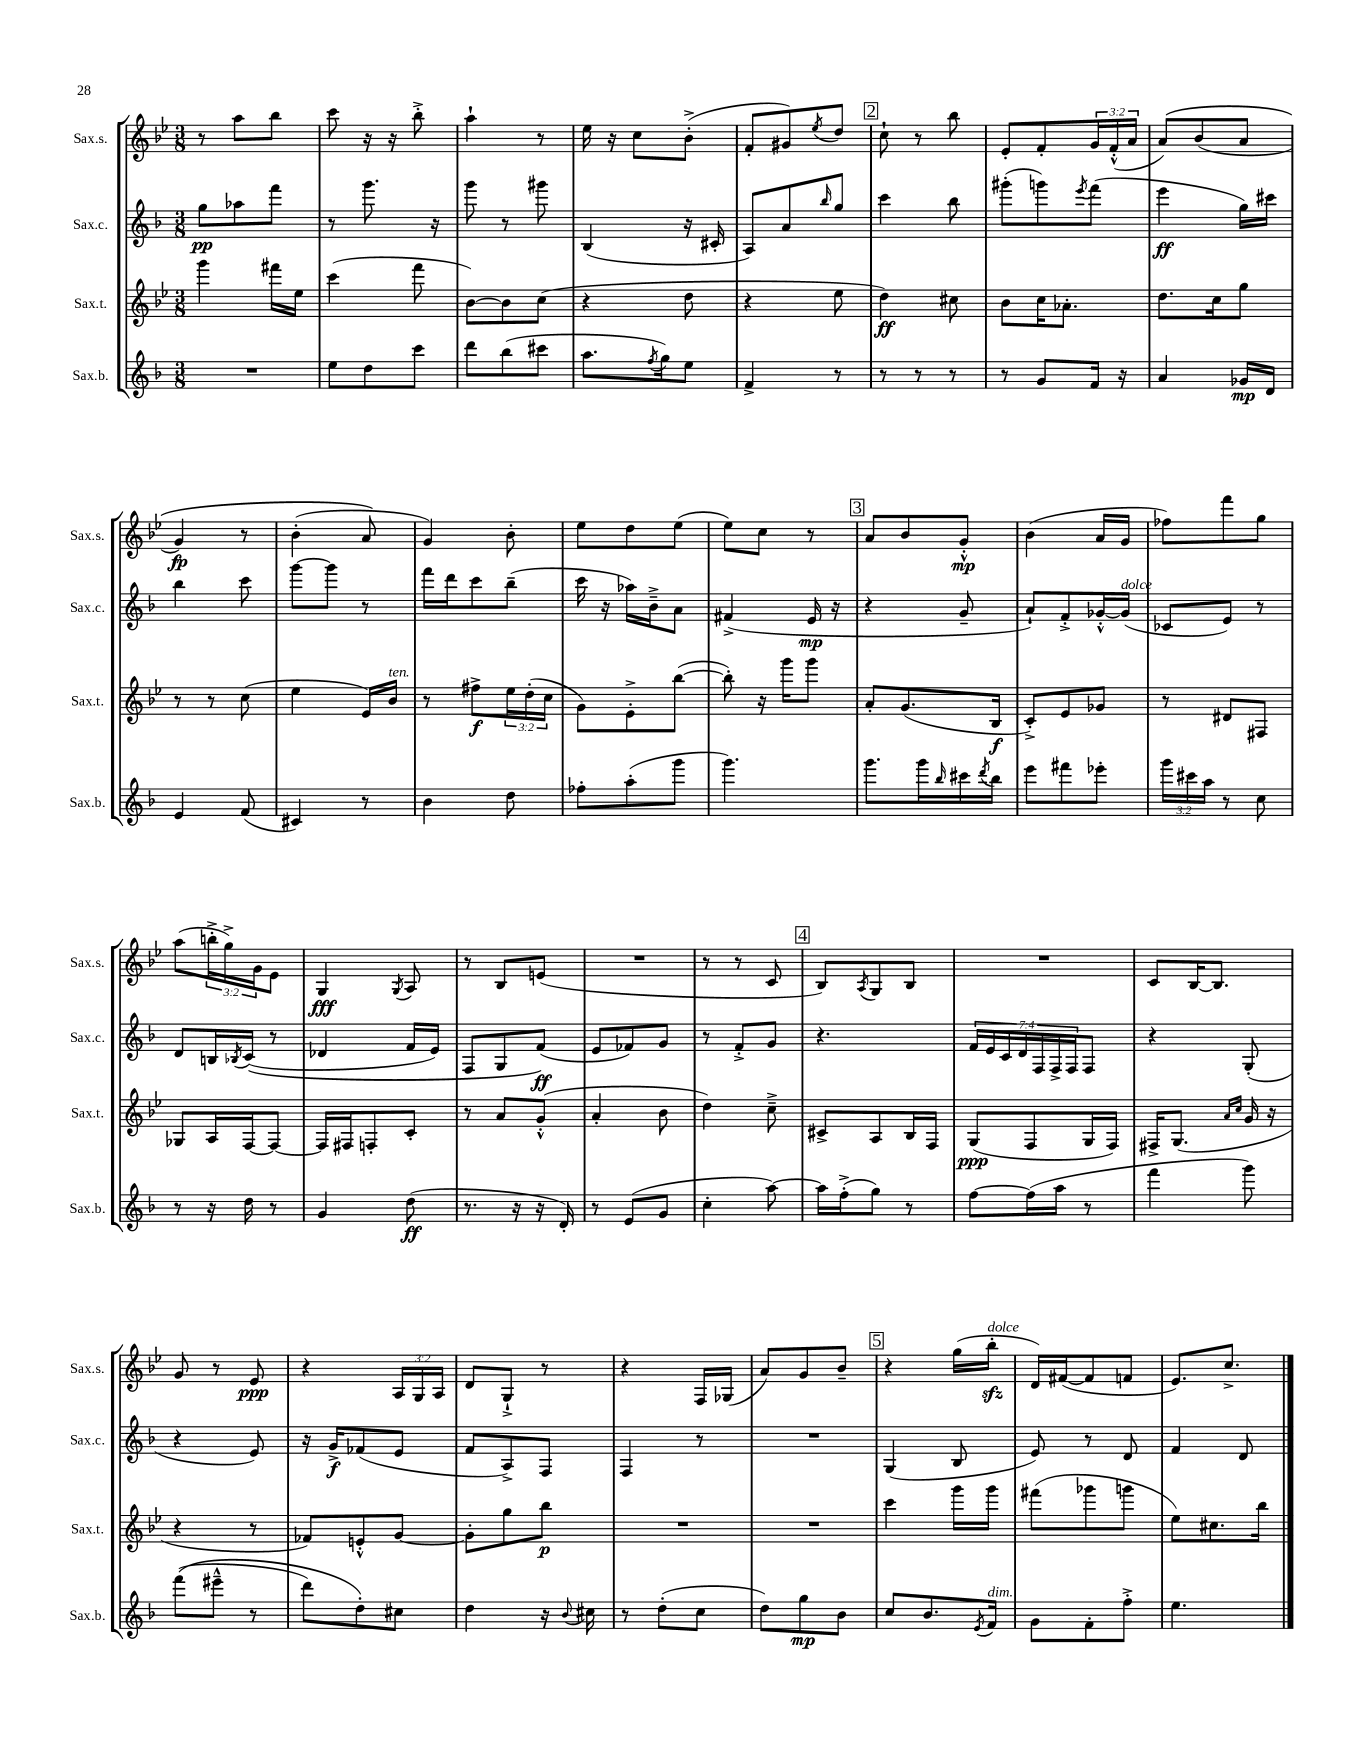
<<
\new StaffGroup <<
\new Staff = "s0" \with { instrumentName = "Sax.s." shortInstrumentName = "Sax.s." } {
    \clef treble \key bes \major \numericTimeSignature \time 3/8 \override Staff.TupletNumber.text = #tuplet-number::calc-fraction-text
    r8 a''8 bes''8 |
    c'''8 r16 r16 bes''8-.-> |
    a''4-! r8 |
    ees''16 r16 c''8 bes'8-.->( |
    f'8-. gis'8) \acciaccatura { ees''8 } d''8 |
    \mark \markup { \box "2" } c''8-! r8 bes''8 |
    ees'8-. f'8-. \tuplet 3/2 { g'16 f'16-.-^( a'16 } |
    a'8)\( bes'8( a'8 |
    g'4\fp) r8 |
    bes'4-.( a'8\) |
    g'4) bes'8-. |
    ees''8 d''8 ees''8( |
    ees''8) c''8 r8 |
    \mark \markup { \box "3" } a'8 bes'8 g'8-.-^\mp |
    bes'4( a'16 g'16 |
    fes''8) f'''8 g''8 |
    a''8( \tuplet 3/2 { b''16-.-> g''16->) g'16 } ees'8 |
    g4\fff \acciaccatura { g8 } a8 |
    r8 bes8 e'8( |
    R4. |
    r8 r8 c'8 |
    \mark \markup { \box "4" } bes8) \acciaccatura { a8 } g8 bes8 |
    R4. |
    c'8 bes16~ bes8. |
    g'8 r8 ees'8\ppp |
    r4 \tuplet 3/2 { a16 g16 a16 } |
    d'8 g8-!-> r8 |
    r4 f16 ges16( |
    a'8) g'8 bes'8-- |
    \mark \markup { \box "5" } r4 g''16( bes''16-.\sfz^\markup { \italic "dolce" } |
    d'16) fis'16~( fis'8 f'8 |
    ees'8.) c''8.-> \bar "|." |
}
\new Staff = "s1" \with { instrumentName = "Sax.c." shortInstrumentName = "Sax.c." } {
    \clef treble \key f \major \numericTimeSignature \time 3/8 \override Staff.TupletNumber.text = #tuplet-number::calc-fraction-text
    g''8\pp aes''8 f'''8 |
    r8 g'''8. r16 |
    g'''8 r8 gis'''8 |
    bes4( r16 cis'16-. |
    a8) a'8 \grace { bes''16 } g''8 |
    \mark \markup { \box "2" } c'''4 bes''8 |
    gis'''8-.( g'''8) \acciaccatura { e'''8 } f'''8( |
    e'''4\ff g''16) cis'''16 |
    bes''4 c'''8 |
    g'''8~ g'''8 r8 |
    f'''16 d'''16 c'''8 bes''8--( |
    c'''16 r16 aes''16) bes'16---> a'8 |
    fis'4->( e'16\mp r16 |
    \mark \markup { \box "3" } r4 g'8-- |
    a'8-!) f'8-.-> ges'16~-.-^ ges'16^\markup { \italic "dolce" }( |
    ces'8 e'8) r8 |
    d'8 b16 \acciaccatura { bes8 } c'16(\( r8 |
    des'4 f'16 e'16) |
    f8 g8 f'8\ff(\) |
    e'8 fes'8) g'8 |
    r8 f'8-.-> g'8 |
    \mark \markup { \box "4" } r4. |
    \tuplet 7/4 { f'16 e'16 c'16 d'16 f16 f16-> f16 } f8 |
    r4 g8-.( |
    r4 e'8) |
    r16 g'16->\f fes'8( e'8 |
    f'8 a8->) f8 |
    f4 r8 |
    R4. |
    \mark \markup { \box "5" } g4( bes8 |
    e'8) r8 d'8 |
    f'4 d'8 \bar "|." |
}
\new Staff = "s2" \with { instrumentName = "Sax.t." shortInstrumentName = "Sax.t." } {
    \clef treble \key bes \major \numericTimeSignature \time 3/8 \override Staff.TupletNumber.text = #tuplet-number::calc-fraction-text
    g'''4 fis'''16 ees''16 |
    c'''4( f'''8 |
    bes'8~) bes'8 c''8( |
    r4 d''8 |
    r4 ees''8 |
    \mark \markup { \box "2" } d''4\ff) cis''8 |
    bes'8 c''16 aes'8.-. |
    d''8. c''16 g''8 |
    r8 r8 c''8( |
    ees''4 ees'16) bes'16^\markup { \italic "ten." } |
    r8 fis''8->\f \tuplet 3/2 { ees''16 d''16-.( c''16 } |
    g'8) ees'8-.-> bes''8~( |
    bes''8-.) r16 g'''16 g'''8 |
    \mark \markup { \box "3" } a'8-. g'8.( bes16\f |
    c'8-.->) ees'8 ges'8 |
    r8 dis'8 fis8 |
    ges8 a16 f16~ f8~ |
    f16 fis16 f8-. c'8-. |
    r8 a'8 g'8-.-^( |
    a'4-. bes'8 |
    d''4) c''8---> |
    \mark \markup { \box "4" } cis'8-> a8 bes16 f16 |
    g8\ppp( f8 g16 f16) |
    fis16-> g8.( \grace { a'16 c''16 } g'16 r16 |
    r4 r8 |
    fes'8) e'8-.-^ g'8~ |
    g'8-. g''8 bes''8\p |
    R4. |
    R4. |
    \mark \markup { \box "5" } c'''4 g'''16 g'''16 |
    fis'''8( ges'''8 g'''8 |
    ees''8) cis''8. bes''16 \bar "|." |
}
\new Staff = "s3" \with { instrumentName = "Sax.b." shortInstrumentName = "Sax.b." } {
    \clef treble \key f \major \numericTimeSignature \time 3/8 \override Staff.TupletNumber.text = #tuplet-number::calc-fraction-text
    R4. |
    e''8 d''8 c'''8 |
    d'''8 bes''8( cis'''8 |
    a''8. \acciaccatura { f''8 } g''16) e''8 |
    f'4-> r8 |
    \mark \markup { \box "2" } r8 r8 r8 |
    r8 g'8 f'16 r16 |
    a'4 ges'16\mp d'16 |
    e'4 f'8( |
    cis'4) r8 |
    bes'4 d''8 |
    fes''8-. a''8-.( g'''8 |
    g'''4.) |
    \mark \markup { \box "3" } g'''8. g'''16 \grace { bes''16 } cis'''16 \acciaccatura { d'''8 } bes''16 |
    e'''8 fis'''8 ees'''8-. |
    \tuplet 3/2 { g'''16 cis'''16 a''16 } r8 c''8 |
    r8 r16 d''16 r8 |
    g'4 d''8\ff( |
    r8. r16 r16 d'16-.) |
    r8 e'8( g'8 |
    c''4-. a''8~) |
    \mark \markup { \box "4" } a''16 f''16-.->( g''8) r8 |
    f''8~ f''16( a''16 r8 |
    f'''4 g'''8) |
    f'''8(\( eis'''8---^ r8 |
    d'''8) d''8-.\) cis''8 |
    d''4 r16 \appoggiatura { bes'8 } cis''16 |
    r8 d''8-.( c''8 |
    d''8) g''8\mp bes'8 |
    \mark \markup { \box "5" } c''8 bes'8. \acciaccatura { e'8 } f'16^\markup { \italic "dim." } |
    g'8 f'8-. f''8-.-> |
    e''4. \bar "|." |
}
>>
>>
\layout { \context { \Score \remove "Bar_number_engraver" } }
